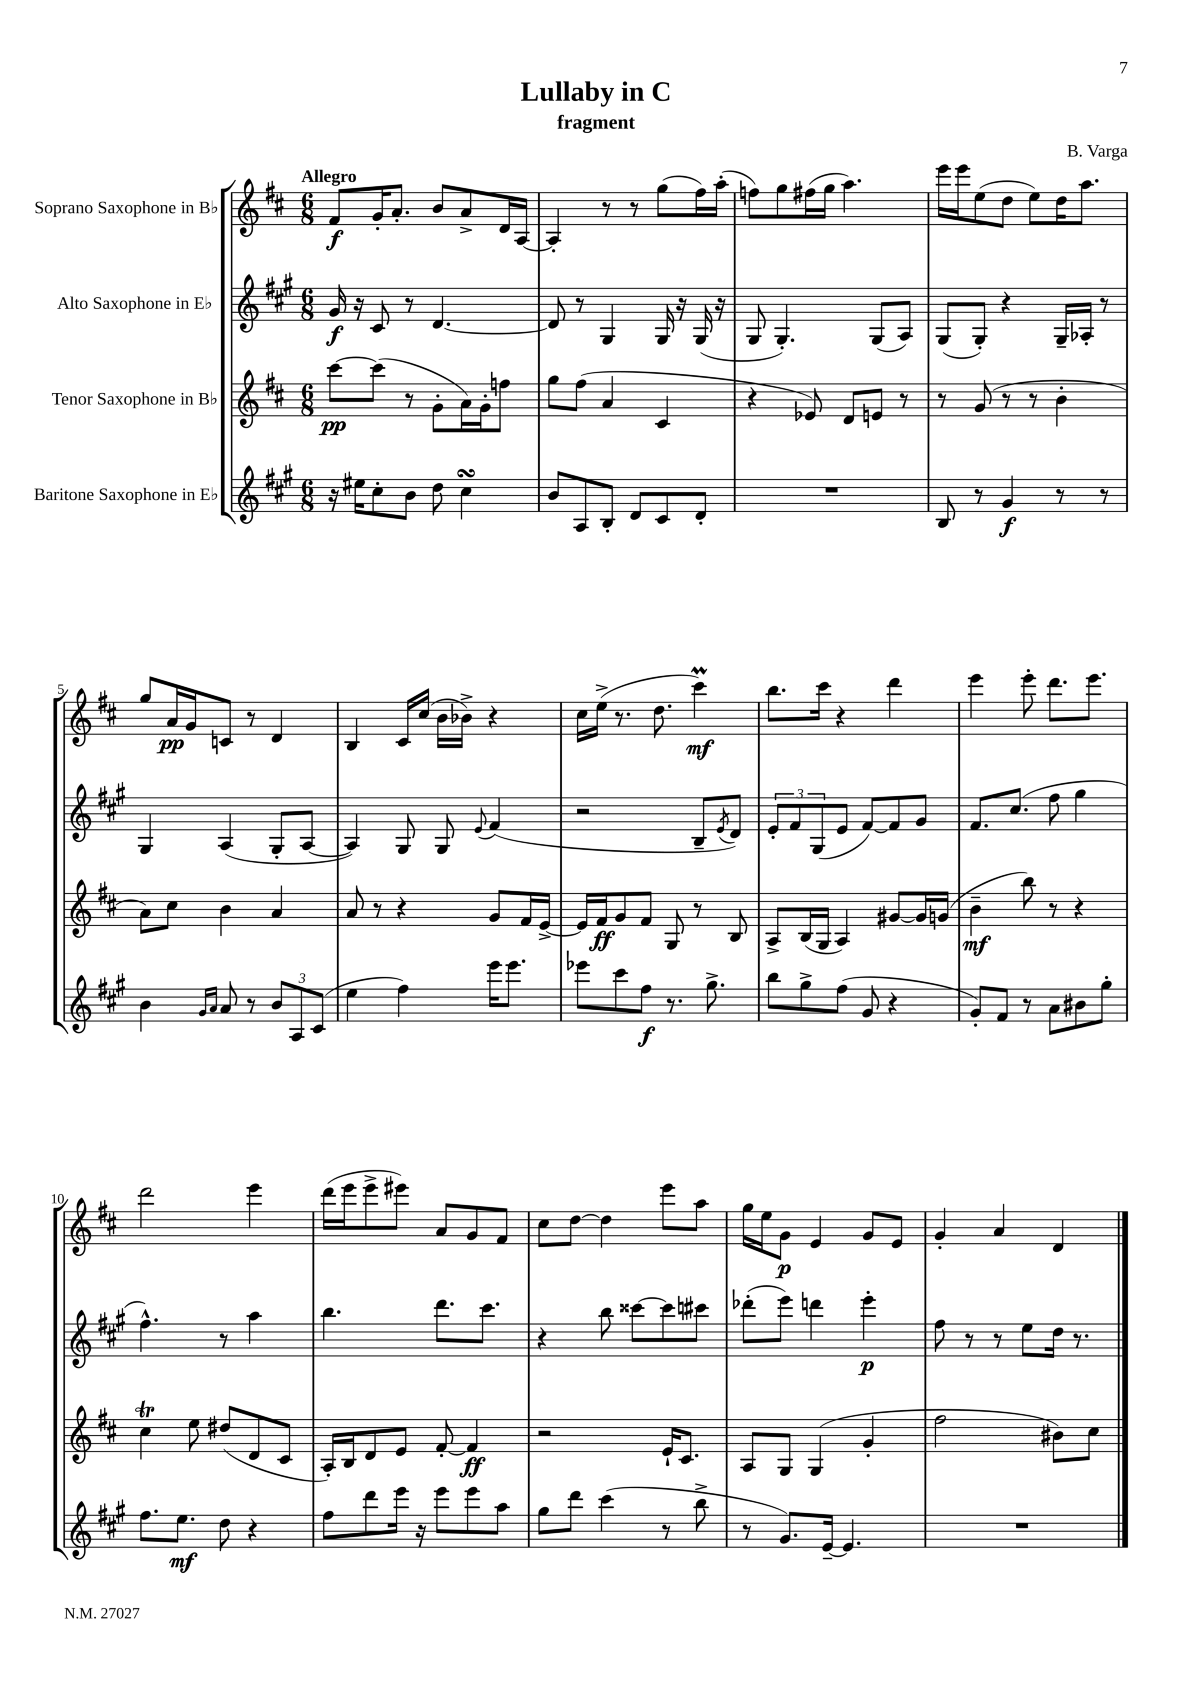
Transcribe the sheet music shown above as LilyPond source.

\header { title = "Lullaby in C" composer = "B. Varga" subtitle = "fragment" }
<<
\new StaffGroup <<
\new Staff = "s0" \with { instrumentName = "Soprano Saxophone in Bb" } {
    \clef treble \key d \major \numericTimeSignature \time 6/8 \tempo "Allegro"
    fis'8\f g'16-. a'8.-. b'8 a'8-> d'16 a16~ |
    a4-. r8 r8 g''8( fis''16) a''16-.( |
    f''8) g''8 fis''16( g''16 a''4.) |
    e'''16 e'''16 e''8( d''8 e''8) d''16 a''8. |
    g''8 a'16\pp g'16 c'8 r8 d'4 |
    b4 cis'16 cis''16( b'16 bes'16->) r4 |
    cis''16 e''16->( r8. d''8. cis'''4\prall\mf) |
    b''8. cis'''16 r4 d'''4 |
    e'''4 e'''8-. d'''8. e'''8. |
    d'''2 e'''4 |
    d'''16( e'''16 e'''8-> eis'''8) a'8 g'8 fis'8 |
    cis''8 d''8~ d''4 e'''8 a''8 |
    g''16 e''16 g'8\p e'4 g'8 e'8 |
    g'4-. a'4 d'4 \bar "|." |
}
\new Staff = "s1" \with { instrumentName = "Alto Saxophone in Eb" } {
    \clef treble \key a \major \numericTimeSignature \time 6/8
    gis'16\f r16 cis'8 r8 d'4.~ |
    d'8 r8 gis4 gis16 r16 gis16( r16 |
    gis8 gis4.-.) gis8( a8) |
    gis8( gis8-.) r4 gis16-- aes16-. r8 |
    gis4 a4( gis8-. a8~ |
    a4) gis8 gis8 \appoggiatura { e'8 } fis'4( |
    r2 b8-- \acciaccatura { e'8 } d'8) |
    \tuplet 3/2 { e'8-. fis'8 gis8( } e'8 fis'8~) fis'8 gis'8 |
    fis'8. cis''8.( fis''8 gis''4 |
    fis''4.-^) r8 a''4 |
    b''4. d'''8. cis'''8. |
    r4 b''8 cisis'''8~ cisis'''8 cis'''8 |
    des'''8-.( e'''8) d'''4 e'''4-.\p |
    fis''8 r8 r8 e''8 d''16 r8. \bar "|." |
}
\new Staff = "s2" \with { instrumentName = "Tenor Saxophone in Bb" } {
    \clef treble \key d \major \numericTimeSignature \time 6/8
    cis'''8~\pp cis'''8( r8 g'8-. a'16) g'16-. f''8 |
    g''8 fis''8( a'4 cis'4 |
    r4 ees'8) d'8 e'8 r8 |
    r8 g'8( r8 r8 b'4-. |
    a'8) cis''8 b'4 a'4 |
    a'8 r8 r4 g'8 fis'16 e'16~-> |
    e'16 fis'16\ff g'8 fis'8 g8 r8 b8 |
    a8-> b16( g16 a4) gis'8~ gis'16 g'16( |
    b'4--\mf b''8) r8 r4 |
    cis''4\trill e''8 dis''8( d'8 cis'8 |
    a16-.) b16 d'8 e'8 fis'8~-. fis'4\ff |
    r2 e'16-! cis'8. |
    a8 g8 g4( g'4-. |
    fis''2 bis'8) cis''8 \bar "|." |
}
\new Staff = "s3" \with { instrumentName = "Baritone Saxophone in Eb" } {
    \clef treble \key a \major \numericTimeSignature \time 6/8
    r16 eis''16 cis''8-. b'8 d''8 cis''4\turn |
    b'8 a8 b8-. d'8 cis'8 d'8-. |
    R2. |
    b8 r8 gis'4\f r8 r8 |
    b'4 \grace { gis'16 a'16 } a'8 r8 \tuplet 3/2 { b'8 a8 cis'8( } |
    e''4 fis''4) e'''16 e'''8. |
    ees'''8 cis'''8 fis''8\f r8. gis''8.-> |
    b''8 gis''8-> fis''8( gis'8 r4 |
    gis'8-.) fis'8 r8 a'8 bis'8 gis''8-. |
    fis''8. e''8.\mf d''8 r4 |
    fis''8 d'''8 e'''16 r16 e'''8 e'''8 a''8 |
    gis''8 d'''8 cis'''4( r8 b''8-> |
    r8 gis'8.) e'16~-- e'4. |
    R2. \bar "|." |
}
>>
>>
